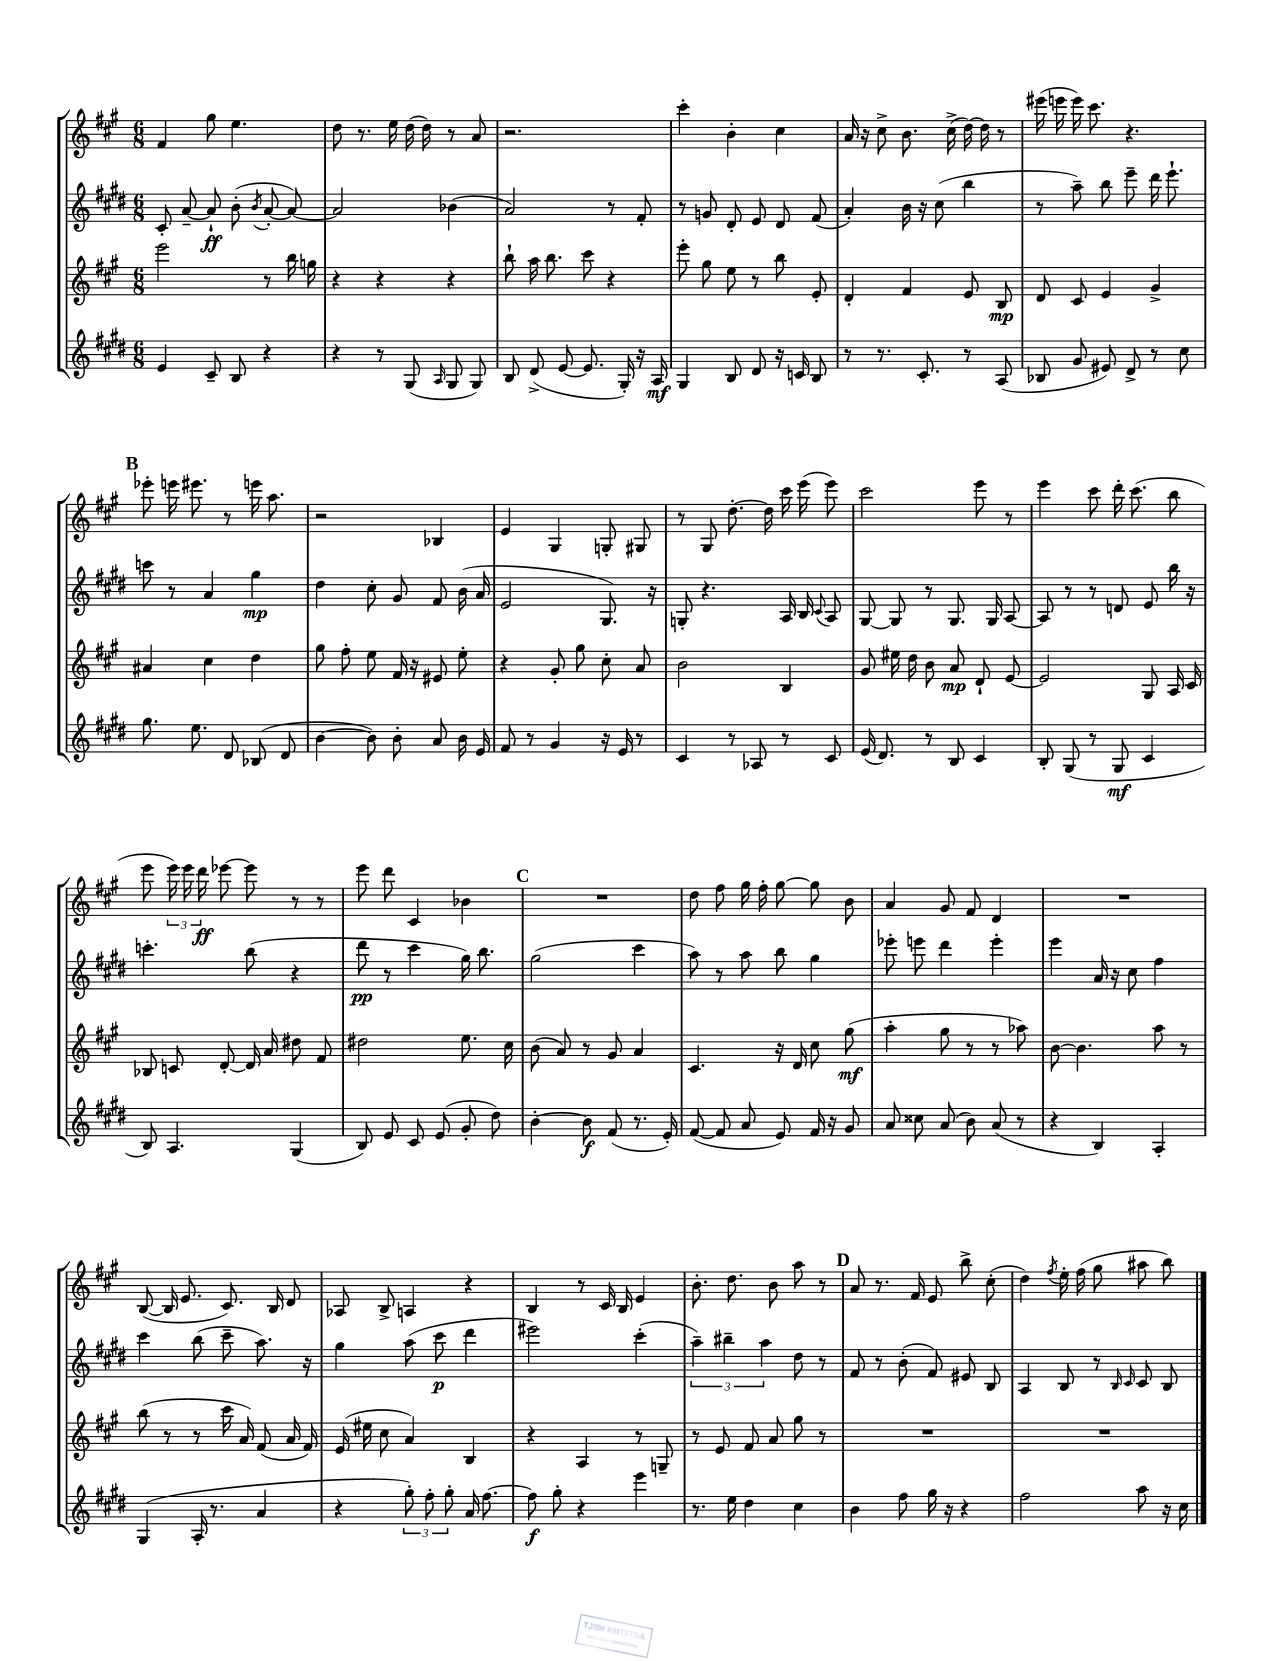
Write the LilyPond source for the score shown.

<<
\new StaffGroup <<
\new Staff = "s0" {
    \clef treble \key a \major \numericTimeSignature \time 6/8
    \autoBeamOff fis'4 gis''8 e''4. |
    d''8 r8. e''16 d''16( d''16) r8 a'8 |
    r2. |
    cis'''4-. b'4-. cis''4 |
    a'16 r16 cis''8-> b'8. cis''16->( d''16~) d''16 r8 |
    eis'''16( e'''16 e'''16) cis'''8. r4. |
    \mark \markup { \bold "B" } ees'''8-. e'''16 eis'''8. r8 e'''16 a''8. |
    r2 bes4 |
    e'4 gis4 g8-. gis8 |
    r8 gis8 d''8.~-. d''16 cis'''16 e'''16( e'''8) |
    cis'''2 e'''8 r8 |
    e'''4 cis'''8 d'''16-. cis'''8.( b''8 |
    e'''8 \tuplet 3/2 { e'''16) e'''16 d'''16\ff } ees'''8~ ees'''8 r8 r8 |
    e'''8 d'''8 cis'4 bes'4 |
    \mark \markup { \bold "C" } R2. |
    d''8 fis''8 gis''16 fis''16-. gis''8~ gis''8 b'8 |
    a'4 gis'8 fis'8 d'4 |
    R2. |
    b8~( b16 e'8. cis'8.) b16 d'8 |
    aes8 b8-> a4 r4 |
    b4 r8 cis'16 b16 e'4 |
    b'8.-. d''8. b'8 a''8 r8 |
    \mark \markup { \bold "D" } a'8 r8. fis'16 e'8 b''8-> cis''8-.( |
    d''4) \acciaccatura { fis''8 } e''16-. fis''16( gis''8 ais''8 b''8) \bar "|." |
}
\new Staff = "s1" {
    \clef treble \key e \major \numericTimeSignature \time 6/8
    \autoBeamOff cis'8-. a'8~-- a'8-!\ff b'8-.( \acciaccatura { b'8 } a'8~-. a'8~) |
    a'2 bes'4( |
    a'2) r8 fis'8-. |
    r8 g'8 dis'8-. e'8 dis'8 fis'8( |
    a'4-.) b'16 r16 cis''8( b''4 |
    r8 a''8--) b''8 e'''8-- dis'''16 e'''8.-! |
    \mark \markup { \bold "B" } c'''8 r8 a'4 gis''4\mp |
    dis''4 cis''8-. gis'8 fis'8 b'16( a'16 |
    e'2 gis8.) r16 |
    g8-. r4. a16 b16 \appoggiatura { cis'8 } a8 |
    gis8~ gis8 r8 gis8. gis16 a8~ |
    a8 r8 r8 d'8 e'8 b''16 r16 |
    c'''4.-. b''8( r4 |
    dis'''8\pp r8 cis'''4 gis''16) b''8. |
    \mark \markup { \bold "C" } gis''2( cis'''4 |
    a''8) r8 a''8 b''8 gis''4 |
    ees'''8-. e'''8 dis'''4 e'''4-. |
    e'''4 a'16 r16 cis''8 fis''4 |
    cis'''4 b''8( cis'''8-- a''8.) r16 |
    gis''4 a''8( cis'''8\p dis'''4 |
    eis'''2) cis'''4-.( |
    \tuplet 3/2 { a''4--) bis''4-- a''4 } dis''8 r8 |
    \mark \markup { \bold "D" } fis'8 r8 b'8-.( fis'8) eis'8 b8 |
    a4 b8 r8 \grace { b16 cis'16 } cis'8 b8 \bar "|." |
}
\new Staff = "s2" {
    \clef treble \key a \major \numericTimeSignature \time 6/8
    \autoBeamOff e'''2 r8 b''16 g''16 |
    r4 r4 r4 |
    b''8-! a''16 b''8. cis'''8 r4 |
    e'''8-. gis''8 e''8 r8 b''8 e'8-. |
    d'4-. fis'4 e'8 b8\mp |
    d'8 cis'8 e'4 gis'4-> |
    \mark \markup { \bold "B" } ais'4 cis''4 d''4 |
    gis''8 fis''8-. e''8 fis'16 r16 eis'8 e''8-. |
    r4 gis'8-. gis''8 cis''8-. a'8 |
    b'2 b4 |
    gis'8 eis''16 d''16 b'8 a'8\mp d'8-! e'8~ |
    e'2 gis8 a16 cis'16 |
    bes8 c'8 d'8~-. d'16 a'16 dis''8 fis'8 |
    dis''2 e''8. cis''16 |
    \mark \markup { \bold "C" } b'8( a'8) r8 gis'8 a'4 |
    cis'4. r16 d'16 cis''8 gis''8\mf( |
    a''4-. gis''8 r8 r8 aes''8) |
    b'8~ b'4. a''8 r8 |
    b''8( r8 r8 cis'''16 a'16) fis'8( a'16 fis'16) |
    e'16( eis''16 cis''8 a'4) b4 |
    r4 a4 r8 g8-- |
    r8 e'8 fis'8 a'8 gis''8 r8 |
    \mark \markup { \bold "D" } R2. |
    R2. \bar "|." |
}
\new Staff = "s3" {
    \clef treble \key e \major \numericTimeSignature \time 6/8
    \autoBeamOff e'4 cis'8-- b8 r4 |
    r4 r8 gis8( \grace { a16 } gis8 gis8) |
    b8 dis'8->( e'8~ e'8. gis16-.) r16 a16\mf |
    gis4 b8 dis'8 r16 c'16 b8 |
    r8 r8. cis'8.-. r8 a8( |
    bes8 gis'8 eis'8) dis'8-> r8 cis''8 |
    \mark \markup { \bold "B" } gis''8. e''8. dis'8 bes8( dis'8 |
    b'4~ b'8) b'8-. a'8 b'16 e'16 |
    fis'8 r8 gis'4 r16 e'16 r8 |
    cis'4 r8 aes8 r8 cis'8 |
    e'16( dis'8.) r8 b8 cis'4 |
    b8-. gis8( r8 gis8\mf cis'4 |
    b8) a4. gis4( |
    b8) e'8 cis'8 e'8( gis'8-. dis''8) |
    \mark \markup { \bold "C" } b'4~-. b'8\f fis'8( r8. e'16-.) |
    fis'8~( fis'8 a'8 e'8) fis'16 r16 gis'8 |
    a'8 cisis''8 a'8( b'8) a'8( r8 |
    r4 b4) a4-. |
    gis4( a16-. r8. a'4 |
    r4 \tuplet 3/2 { gis''8-.) fis''8-. gis''8-. } a'16 fis''8.~ |
    fis''8\f gis''8-. r4 e'''4 |
    r8. e''16 dis''4 cis''4 |
    \mark \markup { \bold "D" } b'4 fis''8 gis''16 r16 r4 |
    fis''2 a''8 r16 cis''16 \bar "|." |
}
>>
>>
\layout { \context { \Score \remove "Bar_number_engraver" } }
